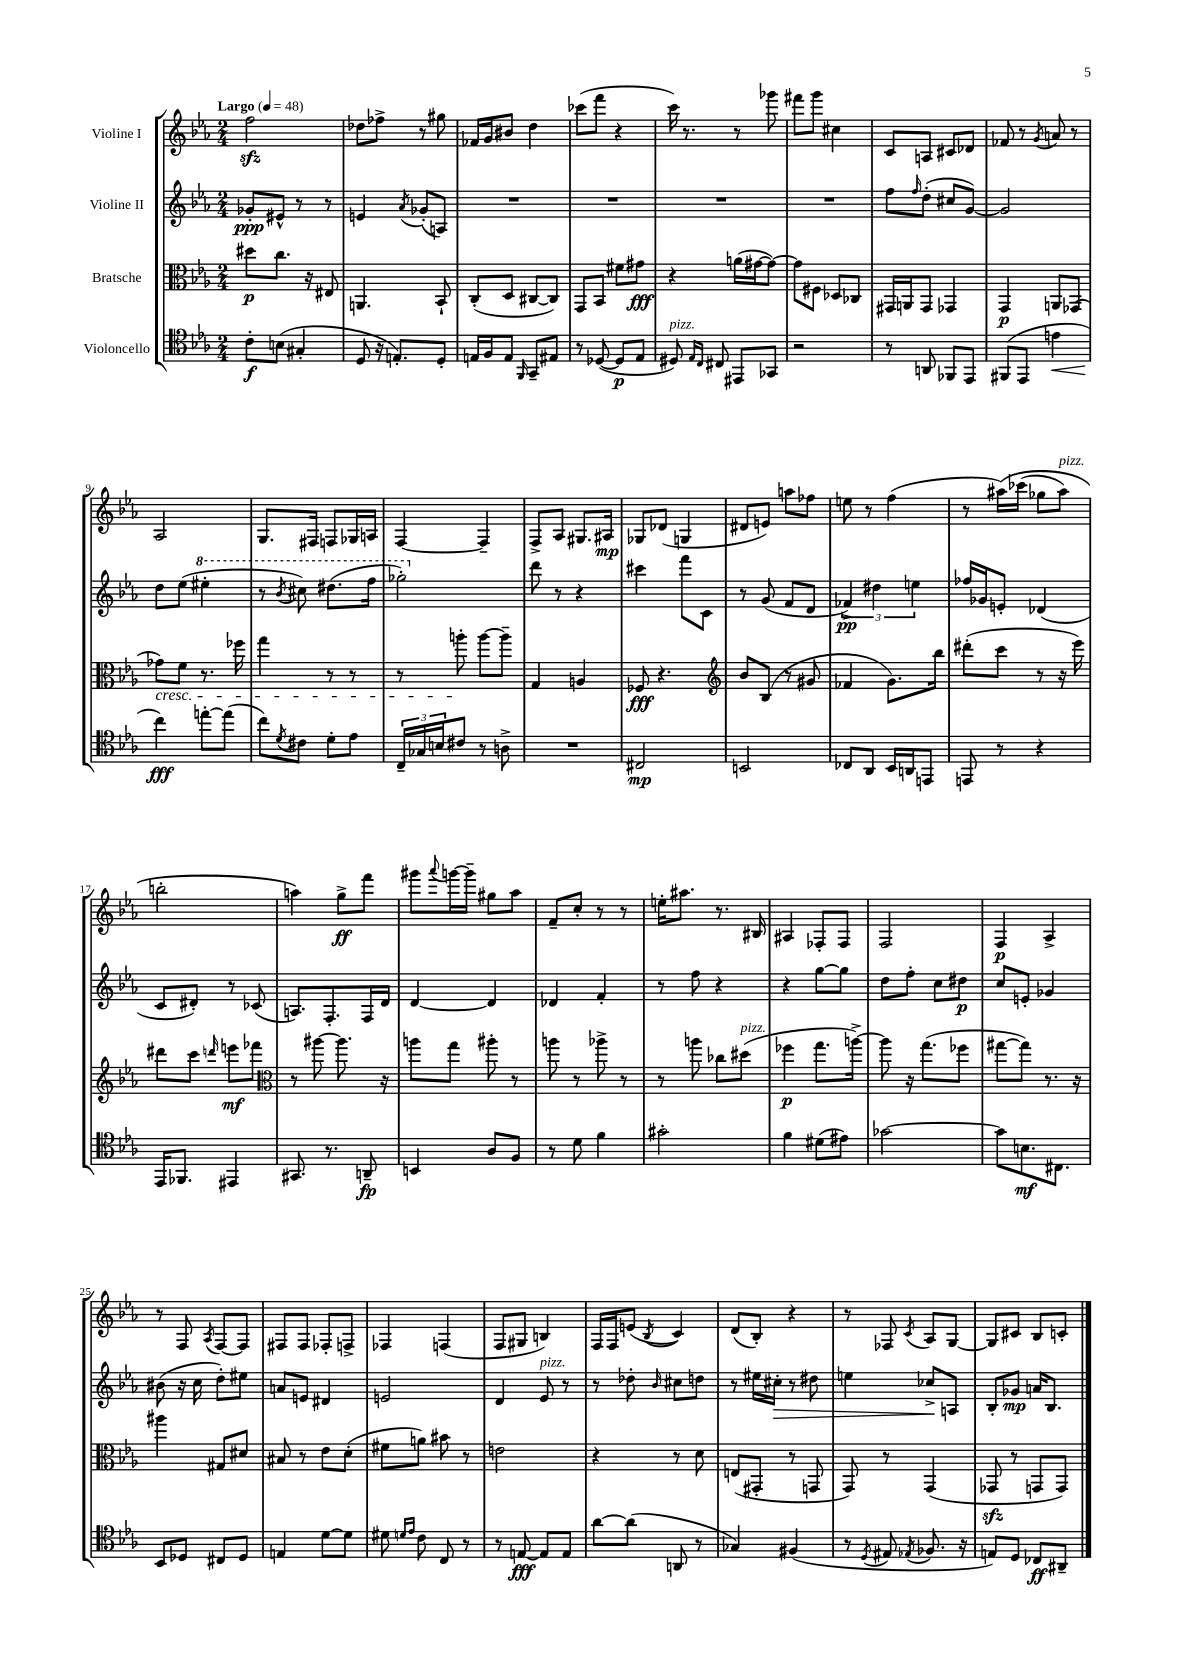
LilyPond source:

<<
\new StaffGroup <<
\new Staff = "s0" \with { instrumentName = "Violine I" } {
    \clef treble \key ees \major \numericTimeSignature \time 2/4 \tempo "Largo" 4 = 48
    f''2\sfz |
    des''8 fes''8-> r8 gis''8 |
    fes'16 g'16 bis'8 d''4 |
    ces'''8( f'''8 r4 |
    c'''16) r8. r8 ges'''8 |
    fis'''8 g'''8 cis''4 |
    c'8 a8 cis'8 des'8 |
    fes'8 r8 \acciaccatura { g'8 } a'8 r8 |
    aes2 |
    g8. fis16 f8 ges16 a16 |
    f4~ f4-- |
    f8-> aes8 gis8. ais16\mp |
    ges8 des'8( g4 |
    dis'8 e'8) a''8 fes''8 |
    e''8 r8 f''4( |
    r8 ais''16)\( ces'''16( ges''8 ais''8^\markup { \italic "pizz." }) |
    b''2-. |
    a''4\) g''8->\ff f'''8 |
    gis'''8 \appoggiatura { aes'''8 } g'''16~ g'''16-- gis''8 aes''8 |
    f'8-- c''8-. r8 r8 |
    e''16-. ais''8. r8. bis16 |
    ais4 fes8-. fes8 |
    f2 |
    f4\p aes4-> |
    r8 f8 \acciaccatura { aes8 } f8~ f8 |
    fis8 fis8 fes8-. f8-> |
    fes4 f4( |
    f8 gis8 b4) |
    f16 f16 e'8( \acciaccatura { bes8 } c'4) |
    d'8( bes8-.) r4 |
    r8 fes8 \acciaccatura { c'8 } aes8 g8~ |
    g8 cis'8 bes8 c'8-. \bar "|." |
}
\new Staff = "s1" \with { instrumentName = "Violine II" } {
    \clef treble \key ees \major \numericTimeSignature \time 2/4
    ges'8-.\ppp eis'8-^ r8 r8 |
    e'4 \acciaccatura { aes'8 } ges'8-.( a8) |
    R2 |
    R2 |
    R2 |
    R2 |
    f''8 \grace { f''16 } d''8-.( cis''8 g'8~) |
    g'2 |
    d''8 ees''8( \ottava #1 eis'''4-. |
    r8 \acciaccatura { bes''8 } cis'''8) dis'''8.( f'''16 |
    ges'''2-.) \ottava #0 |
    d'''8 r8 r4 |
    cis'''4 f'''8 c'8 |
    r8 g'8( f'8 d'8 |
    \tuplet 3/2 { fes'4->\pp) dis''4 e''4 } |
    fes''16 ges'16 e'8-. des'4( |
    c'8 dis'8-.) r8 ces'8( |
    a8.) f8.-. f16 d'16 |
    d'4~ d'4 |
    des'4 f'4-. |
    r8 f''8 r4 |
    r4 g''8~ g''8 |
    d''8 f''8-. c''8 dis''8\p |
    c''8 e'8-. ges'4 |
    bis'8( r16 c''16 d''8-.) eis''8 |
    a'8 e'8 dis'4 |
    e'2 |
    d'4 ees'8^\markup { \italic "pizz." } r8 |
    r8 des''8-. \grace { bes'16 } cis''8 d''8 |
    r8 eis''16 cis''16-.\> r8 dis''8 |
    e''4 ces''8->\! a8 |
    bes8-. ges'8\mp a'16 bes8. \bar "|." |
}
\new Staff = "s2" \with { instrumentName = "Bratsche" } {
    \clef alto \key ees \major \numericTimeSignature \time 2/4
    dis''8\p c''8. r16 eis8 |
    a,4. bes,8-! |
    c8-.( d8 cis8~ cis8) |
    g,8 bes,8 fis'8 gis'8\fff |
    r4 a'16( gis'16~ gis'8~) |
    gis'8 fis8 des8 ces8 |
    gis,16 a,16 gis,8 ges,4 |
    g,4\p a,8 ges,8( |
    ges'8\cresc) f'8 r8. fes''16 |
    g''4 r8 r8 |
    r8 a''8-.\! a''8~ a''8-- |
    g4 a4 |
    fes8\fff r4. |
    \clef treble bes'8 bes8( r8 gis'8 |
    fes'4 g'8.) bes''16 |
    dis'''8-.( c'''8 r8 r16 ees'''16) |
    dis'''8 c'''8 \grace { d'''16 } e'''8\mf fes'''8 |
    \clef alto r8 ais''8~ ais''8. r16 |
    a''8 g''8 ais''8-. r8 |
    a''8 r8 aes''8-> r8 |
    r8 a''8 ces''8 dis''8^\markup { \italic "pizz." }( |
    fes''4\p g''8. a''16~->) |
    a''8 r16 g''8.( fes''8 |
    gis''8~ gis''8) r8. r16 |
    ais''4 gis8 dis'8 |
    bis8 r8 ees'8 d'8-.( |
    fis'8 a'8) bis'8 r8 |
    e'2 |
    r4 r8 d'8 |
    e8( gis,8-. r8 g,8 |
    g,8) r8 g,4( |
    ges,8\sfz r8 g,8 g,8) \bar "|." |
}
\new Staff = "s3" \with { instrumentName = "Violoncello" } {
    \clef tenor \key ees \major \numericTimeSignature \time 2/4
    c'8-.\f b8( gis4-. |
    d8 r16 e8.-.) d8-. |
    e16 f16 e8 \grace { f,16 } g,8-- eis8 |
    r8 des8~( des8\p ees8 |
    dis8^\markup { \italic "pizz." }) \grace { ees16 c16 } cis8 eis,8 ges,8 |
    r2 |
    r8 a,8 fes,8 ees,8 |
    fis,8( ees,8 e'4\< |
    c''4\fff\!) e''8~-. e''8( |
    c''8) \acciaccatura { d'8 } cis'8 d'8-. ees'8 |
    \tuplet 3/2 { c16-- ges16 b16 } cis'8 r8 a8-> |
    R2 |
    cis2\mp |
    b,2 |
    ces8 aes,8 bes,16 a,16 e,8 |
    e,8 r8 r4 |
    ees,16 fes,8. eis,4 |
    gis,8. r8. a,8--\fp |
    b,4 aes8 f8 |
    r8 d'8 f'4 |
    gis'2-. |
    f'4 dis'8( eis'8) |
    ges'2~ |
    ges'8 b8.\mf cis8. |
    bes,8 des8 cis8 des8 |
    e4 d'8~ d'8 |
    dis'8 \grace { d'16 ees'16 } c'8 c8 r8 |
    r8 e8~\fff e8 e8 |
    aes'8~ aes'8( a,8 r8 |
    ges4) fis4( |
    r8 \acciaccatura { d8 } eis8 \acciaccatura { ees8 } fes8. r16 |
    e8) d8 ces8\ff ais,8-- \bar "|." |
}
>>
>>
